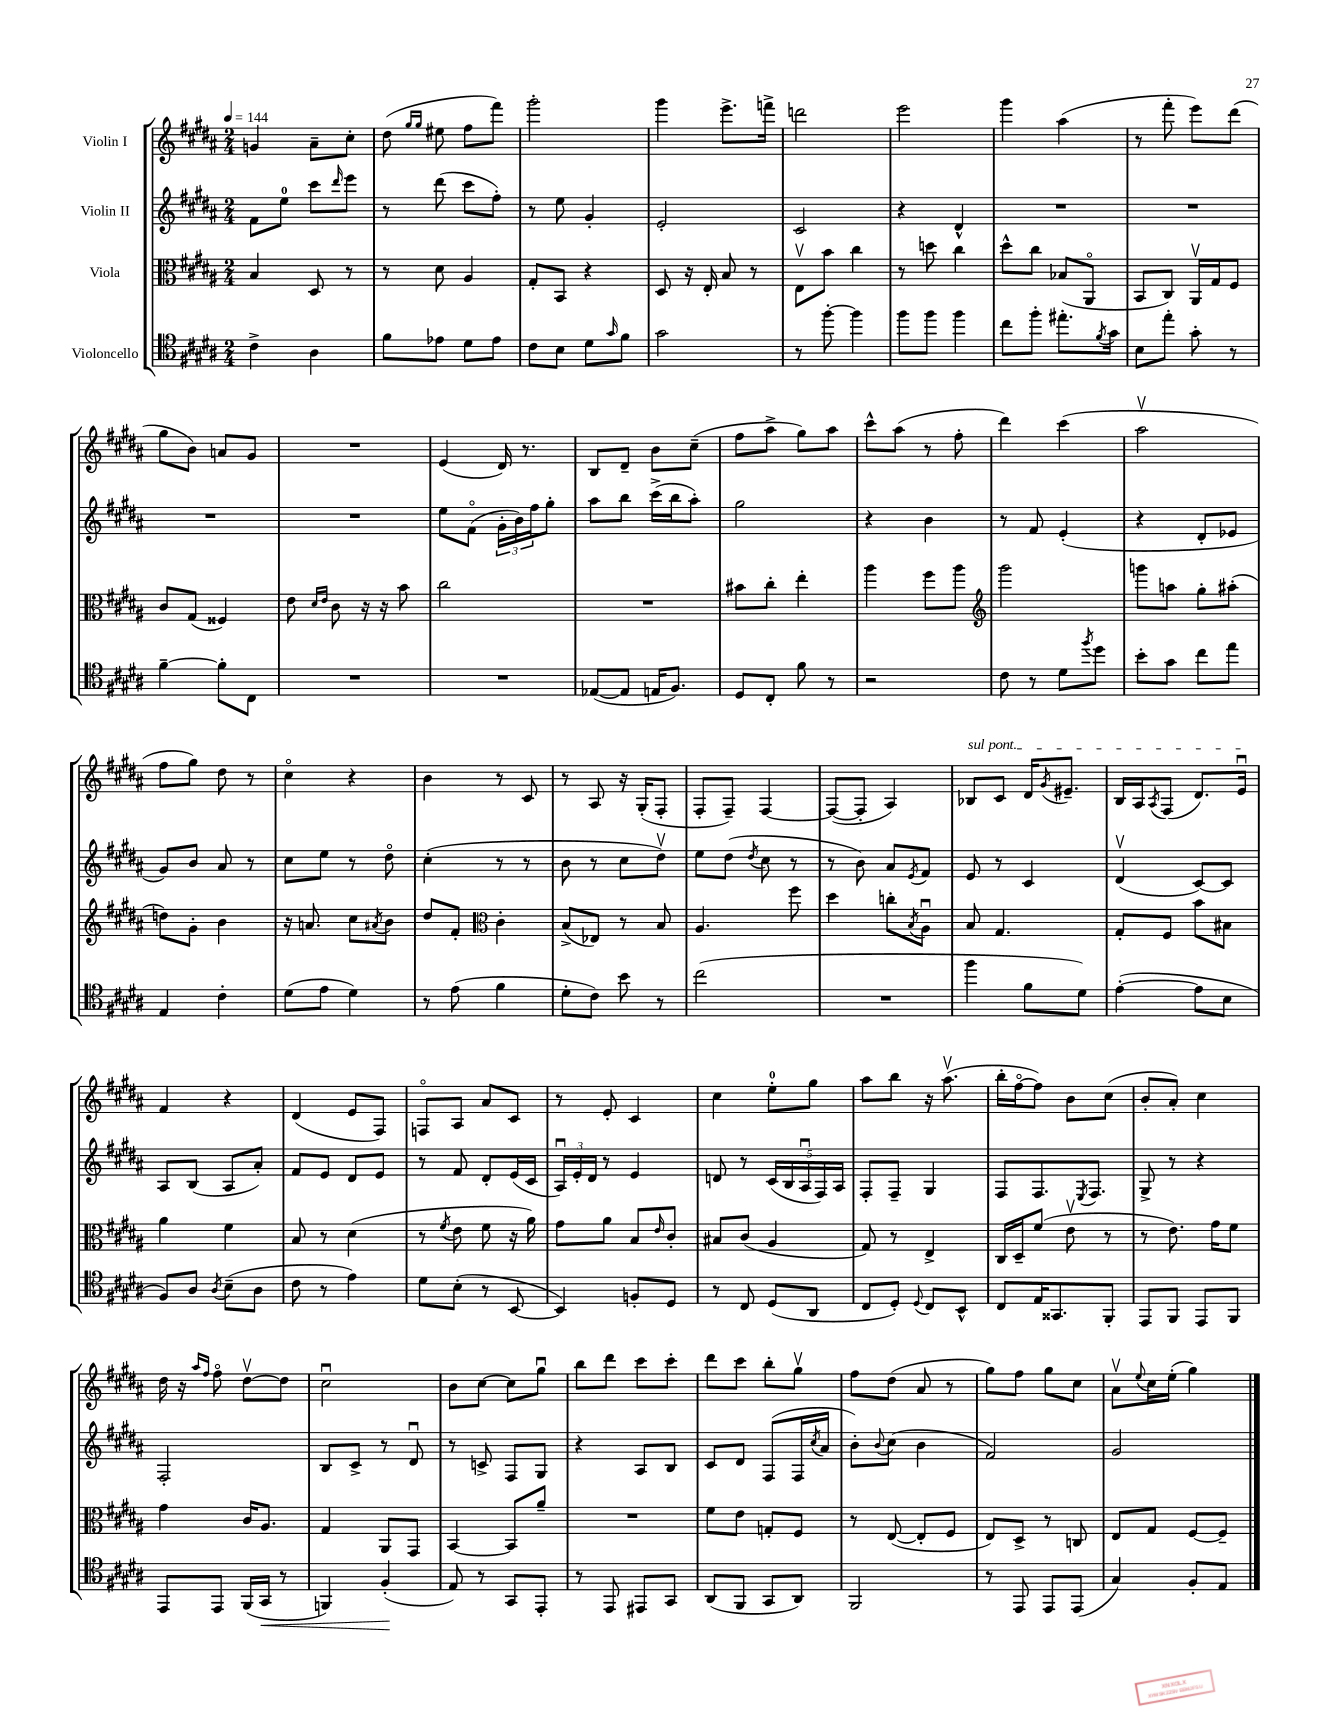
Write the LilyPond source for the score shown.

<<
\new StaffGroup <<
\new Staff = "s0" \with { instrumentName = "Violin I" } {
    \clef treble \key b \major \numericTimeSignature \time 2/4 \tempo 4 = 144
    g'4 ais'8-- cis''8-. |
    dis''8( \grace { gis''16 gis''16 } eis''8 fis''8 fis'''8) |
    gis'''2-. |
    gis'''4 e'''8.-> f'''16-> |
    d'''2 |
    e'''2 |
    gis'''4 ais''4( |
    r8 fis'''8-. e'''8) dis'''8( |
    gis''8 b'8) a'8 gis'8 |
    R2 |
    e'4( dis'16) r8. |
    b8 dis'8-- b'8 cis''8--( |
    fis''8 ais''8-> gis''8) ais''8 |
    cis'''8-^ ais''8( r8 fis''8-. |
    dis'''4) cis'''4( |
    ais''2\upbow |
    fis''8 gis''8) dis''8 r8 |
    cis''4\flageolet r4 |
    b'4 r8 cis'8 |
    r8 ais8 r16 gis16-.( fis8-. |
    fis8-. fis8--) fis4~ |
    fis8~( fis8-. ais4) |
    \once \override TextSpanner.bound-details.left.text = \markup { \italic "sul pont." } bes8\startTextSpan cis'8 dis'16 \acciaccatura { gis'8 } eis'8.-- |
    b16 ais16 \acciaccatura { ais8 } fis8( dis'8.) e'16\downbow\stopTextSpan |
    fis'4 r4 |
    dis'4( e'8 fis8) |
    f8\flageolet ais8 ais'8 cis'8 |
    r8 e'8-. cis'4 |
    cis''4 e''8-0-. gis''8 |
    ais''8 b''8 r16 ais''8.\upbow( |
    b''16-. fis''16~\flageolet fis''8) b'8 cis''8( |
    b'8-. ais'8-.) cis''4 |
    dis''16 r16 \grace { ais''16 fis''16 } fis''8\flageolet dis''8~\upbow dis''8 |
    cis''2\downbow |
    b'8 cis''8~ cis''8 gis''8\downbow |
    b''8 dis'''8 cis'''8 cis'''8-. |
    dis'''8 cis'''8 b''8-. gis''8\upbow |
    fis''8 dis''8( ais'8 r8 |
    gis''8) fis''8 gis''8 cis''8 |
    ais'8\upbow \appoggiatura { e''8 } cis''16 e''16-.( gis''4) \bar "|." |
}
\new Staff = "s1" \with { instrumentName = "Violin II" } {
    \clef treble \key b \major \numericTimeSignature \time 2/4
    fis'8 e''8-0 cis'''8 \grace { dis'''16 } e'''8 |
    r8 dis'''8( cis'''8 fis''8-.) |
    r8 e''8 gis'4-. |
    e'2-. |
    cis'2 |
    r4 dis'4-^ |
    R2 |
    R2 |
    R2 |
    R2 |
    e''8 fis'8\flageolet( \tuplet 3/2 { gis'16-. b'16) fis''16 } gis''8-. |
    ais''8 b''8 cis'''16->( b''16 ais''8-.) |
    gis''2 |
    r4 b'4 |
    r8 fis'8 e'4-.( |
    r4 dis'8-. ees'8 |
    gis'8) b'8 ais'8 r8 |
    cis''8 e''8 r8 dis''8\flageolet |
    cis''4-.( r8 r8 |
    b'8 r8 cis''8 dis''8\upbow) |
    e''8 dis''8( \acciaccatura { dis''8 } cis''8 r8 |
    r8 b'8) ais'8 \acciaccatura { e'8 } fis'8 |
    e'8 r8 cis'4 |
    dis'4\upbow( cis'8~) cis'8 |
    ais8 b8( ais8 ais'8-.) |
    fis'8 e'8 dis'8 e'8 |
    r8 fis'8 dis'8-. e'16( cis'16 |
    \tuplet 3/2 { ais16\downbow) e'16-. dis'16 } r8 e'4 |
    d'8 r8 \tuplet 5/4 { cis'16( b16 ais16\downbow fis16) ais16 } |
    fis8-. fis8-- gis4 |
    fis8 fis8. \acciaccatura { e8 } fis8. |
    gis8-> r8 r4 |
    fis2-. |
    b8 cis'8-> r8 dis'8\downbow |
    r8 c'8-> fis8 gis8 |
    r4 ais8 b8 |
    cis'8 dis'8 fis8( fis16 \acciaccatura { cis''8 } ais'16 |
    b'8-.) \appoggiatura { b'8 } cis''8( b'4 |
    fis'2) |
    gis'2 \bar "|." |
}
\new Staff = "s2" \with { instrumentName = "Viola" } {
    \clef alto \key b \major \numericTimeSignature \time 2/4
    b4 dis8 r8 |
    r8 dis'8 ais4 |
    gis8-. b,8 r4 |
    dis8 r16 e16-. b8 r8 |
    e8\upbow b'8 cis''4 |
    r8 d''8 cis''4 |
    dis''8-^ cis''8 bes8( ais,8\flageolet |
    b,8 cis8) ais,16\upbow gis16 fis8 |
    cis'8 gis8( fisis4) |
    e'8 \grace { dis'16 e'16 } cis'8 r16 r16 b'8 |
    cis''2 |
    R2 |
    bis'8 cis''8-. e''4-. |
    ais''4 fis''8 ais''8 |
    \clef treble gis'''2 |
    g'''8 a''8 gis''8-. ais''8-.( |
    d''8) gis'8-. b'4 |
    r16 a'8. cis''8 \acciaccatura { ais'8 } b'8 |
    dis''8 fis'8-. \clef alto cis'4-. |
    b8->( ees8) r8 b8 |
    ais4. fis''8 |
    dis''4 c''8-. \acciaccatura { b8 } ais8\downbow |
    b8 gis4. |
    gis8-. fis8 b'8 bis8 |
    ais'4 fis'4 |
    b8 r8 dis'4( |
    r8 \acciaccatura { fis'8 } e'8 fis'8 r16 ais'16) |
    gis'8 ais'8 b8 \grace { e'16 } cis'8-. |
    bis8 cis'8( ais4 |
    gis8) r8 e4-> |
    cis16 dis16-- fis'8( e'8\upbow r8 |
    r8 e'8.) gis'16 fis'8 |
    gis'4 cis'16 ais8. |
    gis4 ais,8 gis,8 |
    b,4~ b,8 ais'8-- |
    R2 |
    fis'8 e'8 g8-. fis8 |
    r8 e8~( e8-. fis8 |
    e8) dis8-> r8 c8 |
    e8 gis8 fis8~ fis8-- \bar "|." |
}
\new Staff = "s3" \with { instrumentName = "Violoncello" } {
    \clef tenor \key b \major \numericTimeSignature \time 2/4
    cis'4-> ais4 |
    fis'8 ees'8 dis'8 ees'8 |
    cis'8 b8 dis'8 \grace { gis'16 } fis'8 |
    gis'2 |
    r8 fis''8~-. fis''4 |
    fis''8 fis''8 fis''4 |
    cis''8 fis''8-. eis''8.-. \acciaccatura { fis'8 } gis'16 |
    b8 e''8-. gis'8-. r8 |
    fis'4~-- fis'8-. cis8 |
    R2 |
    R2 |
    ees8~( ees8 e16 fis8.) |
    dis8 cis8-. fis'8 r8 |
    r2 |
    cis'8 r8 dis'8 \acciaccatura { fis''8 } dis''8 |
    b'8-. gis'8 cis''8 e''8 |
    e4 cis'4-. |
    dis'8( e'8 dis'4) |
    r8 e'8( fis'4 |
    dis'8-. cis'8) b'8 r8 |
    cis''2( |
    R2 |
    fis''4 fis'8 dis'8) |
    e'4~-.( e'8 b8 |
    fis8) ais8 \acciaccatura { ais8 } b8--( ais8 |
    cis'8 r8 e'4) |
    dis'8 b8-.( r8 b,8~ |
    b,4) f8-. dis8 |
    r8 cis8 dis8( ais,8 |
    cis8 dis8-.) \appoggiatura { dis8 } cis8 b,8-^ |
    cis8 e16 gisis,8. fis,8-. |
    e,8 fis,8 e,8 fis,8 |
    e,8 e,8 fis,16( gis,16\< r8 |
    f,4) fis4-.\!( |
    e8) r8 gis,8 e,8-. |
    r8 e,8 eis,8 gis,8 |
    ais,8( fis,8 gis,8 ais,8) |
    fis,2 |
    r8 e,8 e,8 e,8( |
    gis4) fis8-. e8 \bar "|." |
}
>>
>>
\layout { \context { \Score \remove "Bar_number_engraver" } }
